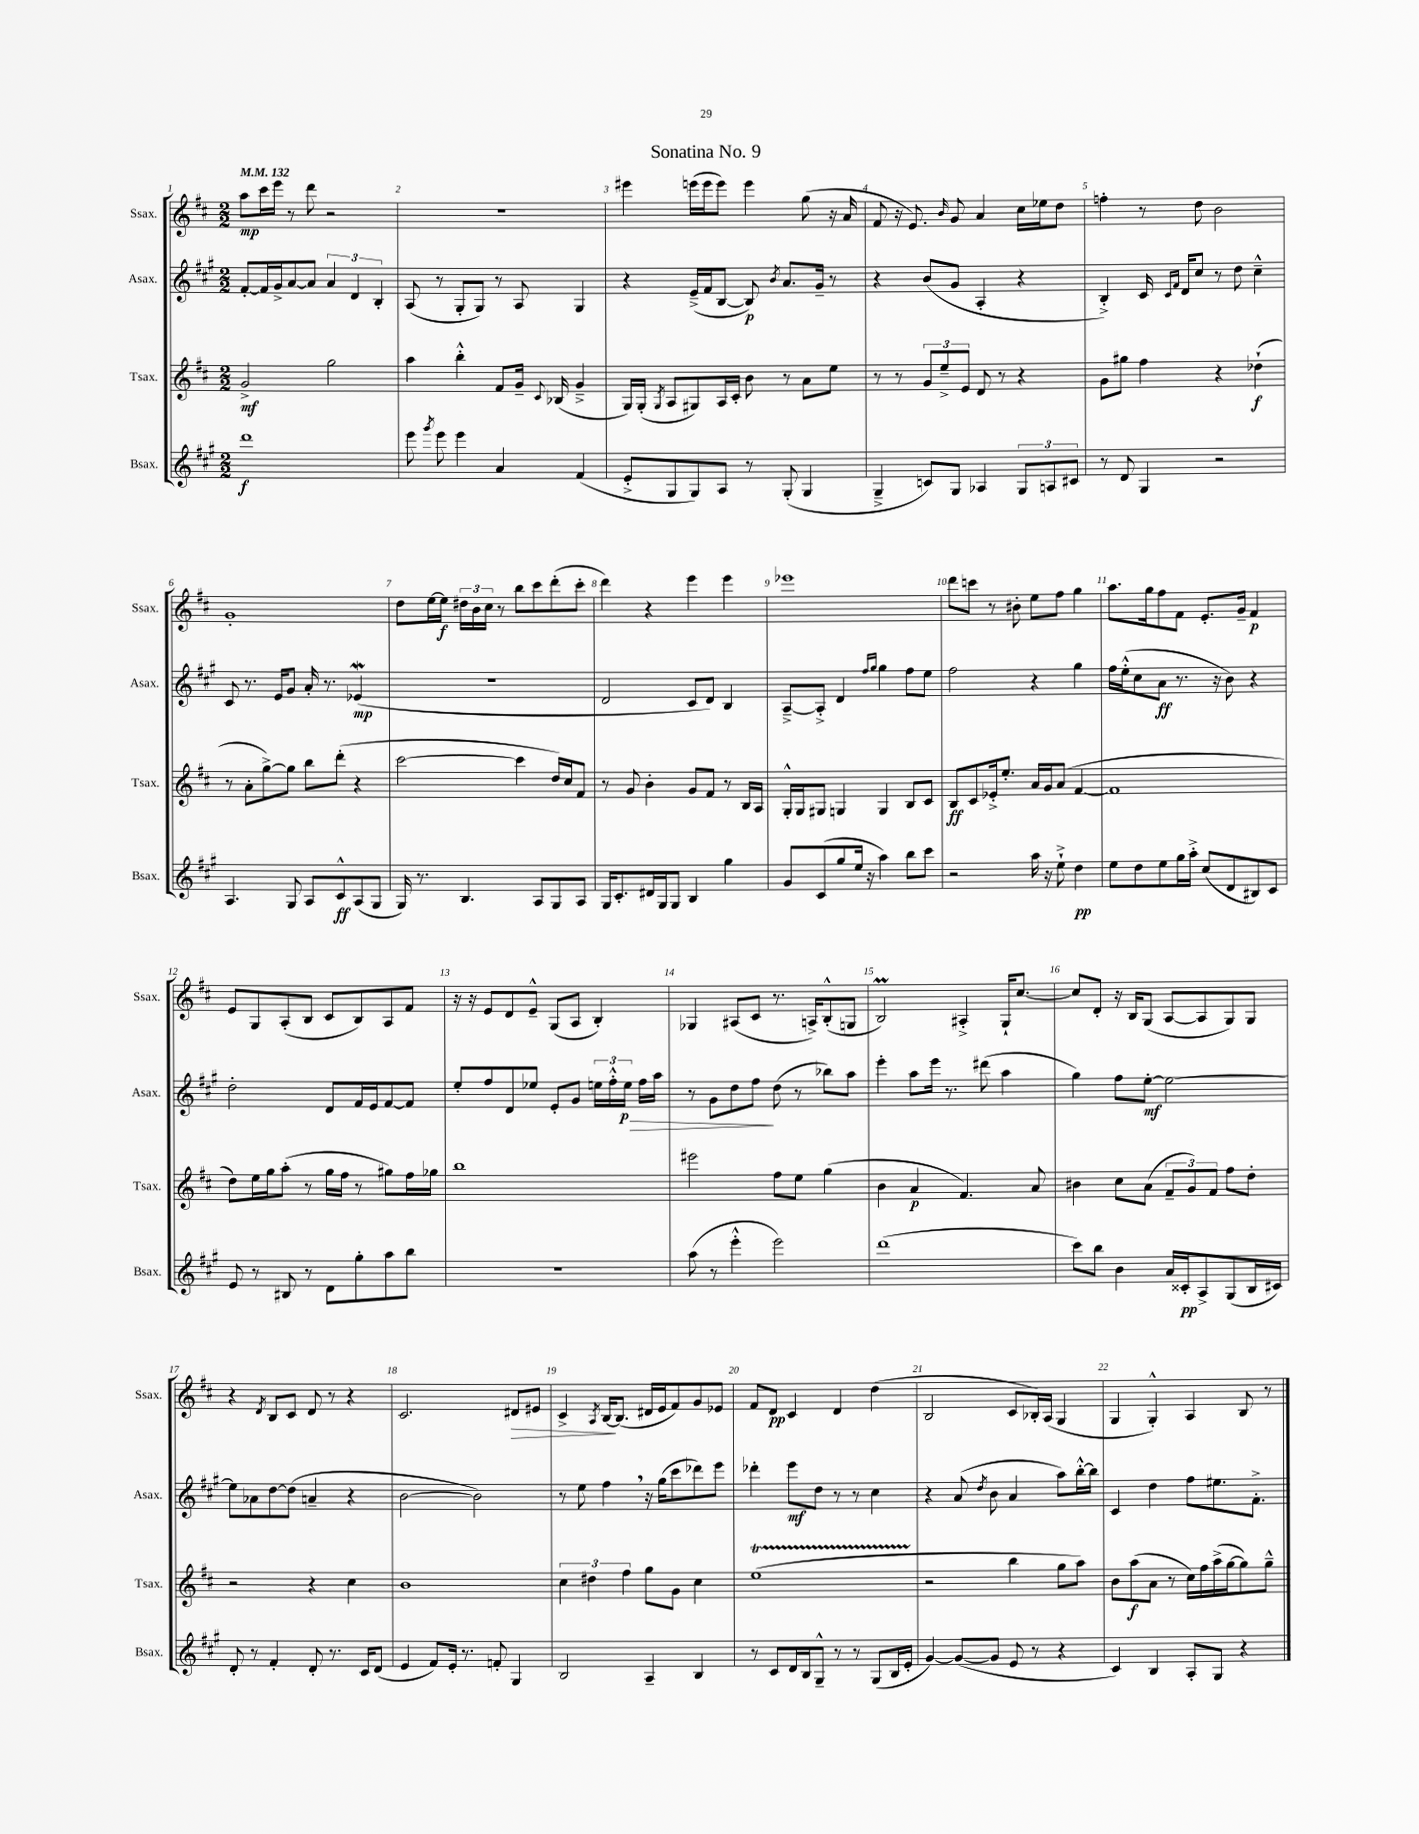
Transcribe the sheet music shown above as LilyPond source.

\header { title = "Sonatina No. 9" }
<<
\new StaffGroup <<
\new Staff = "s0" \with { instrumentName = "Ssax." shortInstrumentName = "Ssax." } {
    \clef treble \key d \major \numericTimeSignature \time 2/2 \tempo 4 = 132
    \autoBeamOff a''8[\mp cis'''16 e'''16] r8 d'''8 r2 |
    r1 |
    eis'''4 e'''16[( e'''16 e'''8]) e'''4 g''8( r16 a'16 |
    fis'8 r16 e'8.) \grace { b'16 } g'8 a'4 cis''16[ ees''16 d''8] |
    f''4-. r8 d''8 b'2 |
    g'1-. |
    d''8[ e''16~ e''16]\f \tuplet 3/2 { dis''16[ b'16 cis''16] } r8 b''8[ cis'''8 d'''8-.( cis'''8]-. |
    d'''4) r4 e'''4 e'''4 |
    ees'''1 |
    d'''8[ c'''8] r8 bis'8-. e''8[ fis''8] g''4 |
    a''8.[ g''16 fis''8 fis'8] e'8.[-. g'16]-- fis'4\p |
    e'8[ g8 a8-.( b8] cis'8[ b8) a8 fis'8] |
    r16 r16 e'8[ d'8 e'8]---^ g8[( a8] b4-.) |
    ges4 ais8[( cis'8] r8. a16[->) b8-.-^( g8] |
    b2\prall) ais4-.-> g16[-! cis''8.]~ |
    cis''8[ d'8]-. r16 b16[ g8]( a8[~ a8 g8) g8] |
    r4 \acciaccatura { d'8 } b8[ cis'8] d'8 r8 r4 |
    cis'2. dis'8[\> eis'8] |
    cis'4-> \acciaccatura { a8 } b16[~\! b8.]( dis'16[ e'16 fis'8) g'8 ees'8] |
    fis'8[ d'8]\pp cis'4 d'4 d''4( |
    b2 cis'8[ bes16-.) a16]( g4 |
    g4 g4-.-^) a4 b8 r8 \bar "|." |
}
\new Staff = "s1" \with { instrumentName = "Asax." shortInstrumentName = "Asax." } {
    \clef treble \key a \major \numericTimeSignature \time 2/2
    \autoBeamOff fis'8[~-. fis'16 gis'16-> a'8~ a'8] \tuplet 3/2 { a'4 d'4 b4-. } |
    a8( r8 gis8[-. gis8]) r8 a8 gis4 |
    r4 e'16[--->( fis'16 b8]~ b8\p) \acciaccatura { b'8 } a'8.[ gis'16]-- r8 |
    r4 b'8[( gis'8] a4-. r4 |
    b4-.->) cis'16 \grace { cis'16[ fis'16] } d'16[ cis''8] r8 d''8 cis''4---^ |
    cis'8 r8. e'16[ gis'8] a'16-. r8. ees'4\mordent\mp( |
    r1 |
    d'2 cis'8[ d'8]) b4 |
    a8[~---> a8]-.-> d'4 \grace { fis''16[ gis''16] } gis''4 fis''8[ e''8] |
    fis''2 r4 gis''4 |
    fis''16[ e''16-.-^( cis''8 a'8]\ff r8. r16 b'8) r4 |
    d''2-. d'8[ fis'16 e'16 fis'8~ fis'8] |
    e''8[-. fis''8 d'8 ees''8] e'8[-. gis'8] \tuplet 3/2 { e''16[ fis''16-.-^ e''16]\p\> } fis''16[ a''16] |
    r8 gis'8[ d''8 fis''8]\! d''8( r8 bes''8[) a''8] |
    e'''4-. a''8[ e'''16] r8. dis'''8( a''4 |
    gis''4) fis''8[ e''8]~-.\mf e''2~ |
    e''8[ aes'8 d''8~ d''8]( a'4-- r4 |
    b'2~ b'2) |
    r8 e''8 fis''4 \breathe r16 gis''16[( cis'''8 des'''8) e'''8] |
    des'''4-. e'''8[\mf d''8] r8 r8 cis''4 |
    r4 a'8( \acciaccatura { d''8 } b'8 a'4 a''8[) b''16~-.-^ b''16] |
    cis'4 d''4 fis''8[ eis''8. fis'8.]-.-> \bar "|." |
}
\new Staff = "s2" \with { instrumentName = "Tsax." shortInstrumentName = "Tsax." } {
    \clef treble \key d \major \numericTimeSignature \time 2/2
    \autoBeamOff g'2->\mf g''2 |
    a''4 b''4-.-^ fis'8[ g'16]-- \appoggiatura { cis'8 } bes16( g'4---> |
    g16[) g16]-.( \acciaccatura { g8 } a8[ gis8) a16 cis'16]-. b'8 r8 a'8[ e''8] |
    r8 r8 \tuplet 3/2 { g'8[ e''8---> e'8] } d'8 r8 r4 |
    g'8[ gis''8] fis''4 r4 des''4-!\f( |
    r8 a'8[-. g''8~->) g''8] b''8[ d'''8]-.( r4 |
    cis'''2~ cis'''4 d''16[) cis''16 fis'8] |
    r8 g'8 b'4-. g'8[ fis'8] r8 b16[ a16] |
    g16[-.-^ g16 gis8] g4 g4 b8[ cis'8] |
    b8[\ff cis'8 ees'16-.-> e''8.]-. a'16[ g'16 a'8]( fis'4~ |
    fis'1 |
    d''8[) e''16 g''16 a''8]-.( r8 g''16[ fis''16] r8 gis''8[) fis''16 ges''16] |
    b''1 |
    eis'''2 fis''8[ e''8] g''4( |
    b'4 a'4\p fis'4.) a'8 |
    bis'4 cis''8[ a'8]( \tuplet 3/2 { fis'8[-- g'8) fis'8] } fis''8[ d''8]-. |
    r2 r4 cis''4 |
    b'1 |
    \tuplet 3/2 { cis''4 dis''4 fis''4 } g''8[ g'8] cis''4 |
    e''1\startTrillSpan( |
    r2\stopTrillSpan b''4 g''8[ a''8]) |
    b'8[ a''8\f( a'8] r8 cis''16[) fis''16 a''16->( g''16~ g''8) g''8]---^ \bar "|." |
}
\new Staff = "s3" \with { instrumentName = "Bsax." shortInstrumentName = "Bsax." } {
    \clef treble \key a \major \numericTimeSignature \time 2/2
    \autoBeamOff d'''1\f |
    e'''8 \acciaccatura { gis'''8 } e'''8 e'''4 a'4 fis'4( |
    e'8[-.-> gis8 gis8) a8] r8 gis8-.( gis4 |
    gis4---> c'8[) gis8] aes4 \tuplet 3/2 { gis8[ a8 cis'8] } |
    r8 d'8 gis4 r2 |
    a4. gis8 a8[ cis'8-^\ff a8( gis8] |
    gis16) r8. b4. a8[ gis8 a8] |
    gis16[ cis'8.-. dis'16 gis16 gis8] b4 gis''4 |
    gis'8[ cis'8( gis''8 e''16] r16 a''4) b''8[ cis'''8] |
    r2 a''16 r16 e''8-!-> d''4\pp |
    e''8[ d''8 e''8 gis''16 a''16]-.-> cis''8[( d'8 bis8) cis'8] |
    e'8 r8 bis8 r8 d'8[ gis''8-. a''8 b''8] |
    R1 |
    a''8( r8 e'''4-.-^ e'''2) |
    d'''1( |
    cis'''8[) b''8] b'4 a'16[ cisis'16-.\pp a8-> gis8( b16 cis'16]) |
    d'8-. r8 fis'4-. d'8-. r8. cis'16[ d'8]( |
    e'4 fis'8[) e'16]-. r8. f'8-. gis4 |
    b2 a4-- b4 |
    r8 cis'8[ d'16 b16 gis8]---^ r8 r8 gis8[( b16 e'16]-. |
    gis'4~) gis'8[~( gis'8] e'8 r8 r4 |
    cis'4) b4 a8[-. gis8] r4 \bar "|." |
}
>>
>>
\layout { \context { \Score \override BarNumber.break-visibility = ##(#f #t #t) barNumberVisibility = #all-bar-numbers-visible } }
